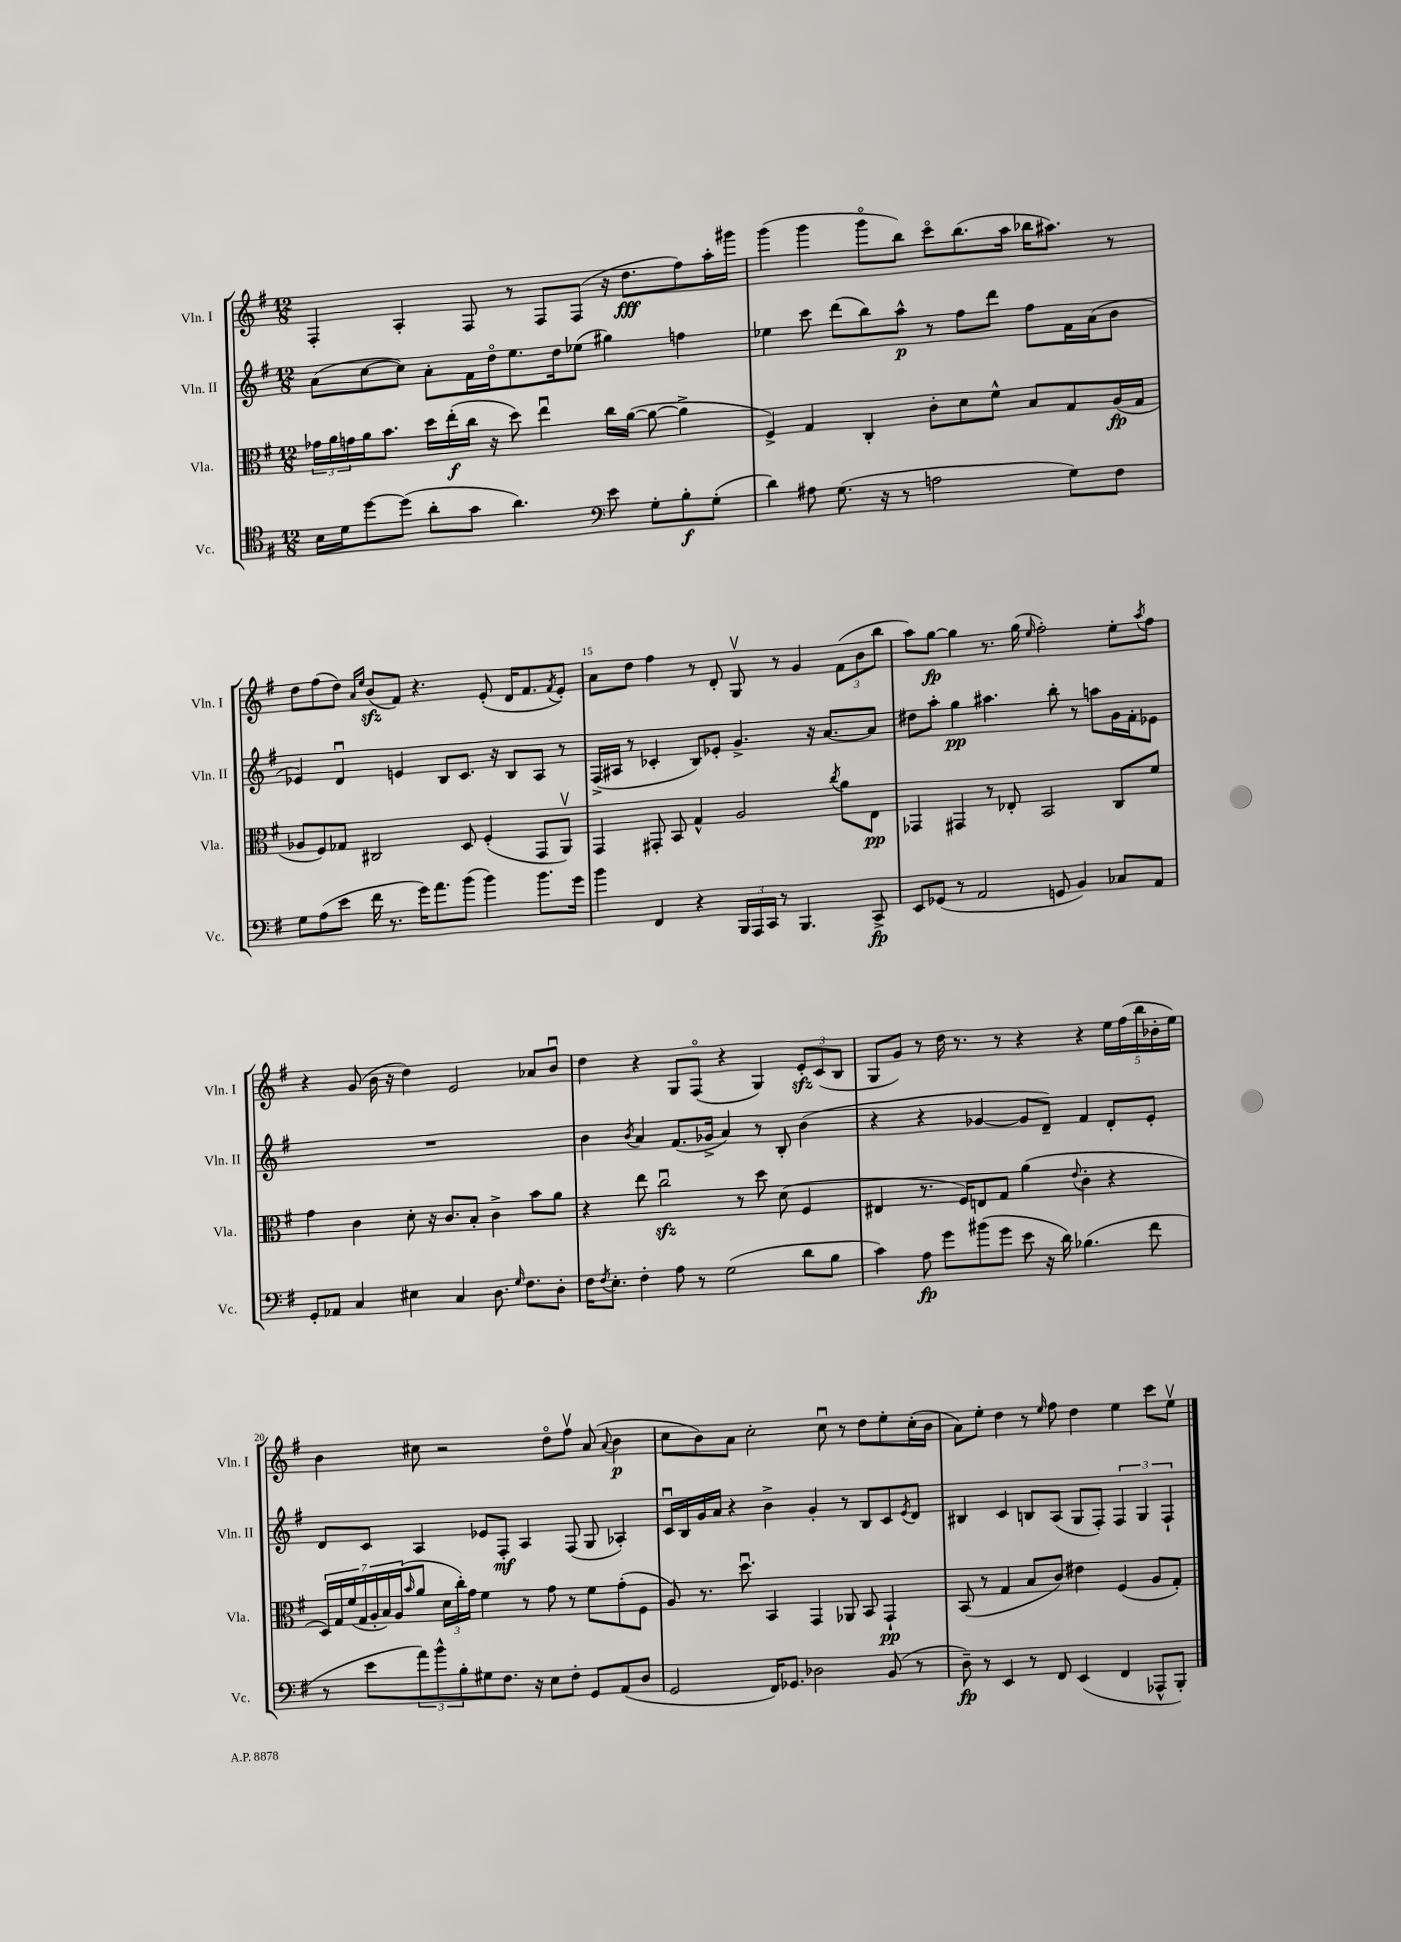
<<
\new StaffGroup <<
\new Staff = "s0" \with { instrumentName = "Vln. I" shortInstrumentName = "Vln. I" } {
    \clef treble \key g \major \numericTimeSignature \time 12/8
    fis4-. a4-. fis8 r8 fis8 fis8( r16 d''8.\fff fis''8) a''16-. gis'''16 |
    g'''4( g'''4 g'''8\flageolet b''8) c'''8\flageolet b''8.( a''16 bes''16 ais''8.) r8 |
    d''8 fis''8( d''8) \grace { a'16 e''16 } b'8\sfz( fis'8) r4. e'8-.( d'16 fis'8. \acciaccatura { fis'8 } e'8-.) |
    a'8 d''8 fis''4 r8 d'8-. g8\upbow r8 g'4 \tuplet 3/2 { fis'8( b'8 b''8 } |
    a''8) g''8~\fp g''4 r8. g''16( \grace { e''16 } fis''2-.) e''8-. \acciaccatura { a''8 } fis''8 |
    r4 g'8( b'16 r16 d''4) e'2 aes'8 b'8\downbow |
    d''4 r4 g8 fis8\flageolet( r4 g4) \tuplet 3/2 { e'8-.\sfz c'8( b8 } |
    g8 g'8) r8 d''16 r8. r8 r4 r4 \tuplet 5/4 { e''16 fis''16( b''16 bes'16-. e''16) } |
    b'4 cis''8 r2 d''8\flageolet fis''8\upbow a'8( \appoggiatura { a'8 } b'4\p |
    c''8 b'8) a'8 c''2-. c''8\downbow r8 d''8 e''8-. c''16-.( b'16 |
    a'8) e''8-. d''4 r8 \grace { e''16 } fis''8 d''4 e''4 c'''8 e''8\upbow \bar "|." |
}
\new Staff = "s1" \with { instrumentName = "Vln. II" shortInstrumentName = "Vln. II" } {
    \clef treble \key g \major \numericTimeSignature \time 12/8
    a'8( c''8~ c''8) a'8-. fis'16 d''16\flageolet e''8. d''16 ees''8( gis''4) f''4 |
    ees''4 c'''8 d'''8( b''8) a''8-^\p r8 fis''8 d'''8 fis''8 fis'16 a'16( b'8 |
    ees'4) d'4\downbow e'4 b8 c'8. r16 b8 a8 r8 |
    fis16->( ais16 r8 ces'4-. b8) ees'8-. g'4.-> r16 a'8.~ a'8 |
    dis''8 a''8-. g''4\pp ais''4. b''8-. r8 a''8 g'16 fis'16-. ees'8 |
    R1. |
    b'4 \acciaccatura { b'8 } a'4 fis'8.( ges'16-> a'4) r8 b8-. b'4( |
    r4 r4 ges'4~ ges'8 d'8--) fis'4 d'8-. e'8-. |
    d'8 c'8 a4 ees'8 fis8-.\mf a4 fis8( g8 aes4-.) |
    c'16\downbow b16 g'16 a'16 r4 b'4-> g'4-. r8 b8 c'8 \acciaccatura { e'8 } d'8 |
    bis4 c'4 b8 a8( g8 fis8-.) \tuplet 3/2 { fis4 g4 fis4-! } \bar "|." |
}
\new Staff = "s2" \with { instrumentName = "Vla." shortInstrumentName = "Vla." } {
    \clef alto \key g \major \numericTimeSignature \time 12/8
    \tuplet 3/2 { ges'16 a'16 g'16 } a'16 b'8. d''16 e''16-.\f( c''16 r16 d''8) e''4\downbow c''16 a'16~( a'8~ a'4-> |
    fis4->) g4 c4-. c'8-. d'8 fis'8-^ b8 g8 a16\fp( g16 |
    aes8 fis8) ges8 cis2 d8 fis4-.( g,8 a,8\upbow) |
    g,4 gis,8-. b,8 g4-^ a2 \acciaccatura { c''8 } a'8 e8\pp |
    ges,4 gis,4 r8 ees8-. b,2 c8 fis'8 |
    g'4 c'4 d'8-. r16 c'8. b8-. c'4-> b'8 a'8 |
    r4 e''8 c''2\downbow\sfz r8 d''8 d'8( fis4 |
    eis4 r8. fis16) e8 g8 a'4( \appoggiatura { e'8 } c'4-. r4 |
    \tuplet 7/4 { d16) g16 fis'16( g16 a16-. b16) a16( } \grace { b'16 } a'8 \tuplet 3/2 { d'16 c''16-.) g'16 } fis'4 r8 g'8 r8 fis'8 g'8-.( fis8 |
    a8) r8. d''8.\downbow b,4 g,4 aes,8 b,8 g,4-!\pp |
    b,8( r8 g4 b8 c'8) eis'4 fis4( a8 g8-.) \bar "|." |
}
\new Staff = "s3" \with { instrumentName = "Vc." shortInstrumentName = "Vc." } {
    \clef tenor \key g \major \numericTimeSignature \time 12/8
    b16 d'16 d''8~ d''8( a'8-. g'8 a'4.) \clef bass e'8 g8-. b8-.\f g8-.( |
    d'4) ais8 g8.( r16 r8 a2 g8) fis8 |
    g8 a8( e'8 fis'16 r8. g'16) a'8. b'8( b'4) b'8. g'16 |
    b'4 fis,4 r4 \tuplet 3/2 { b,,16 a,,16 c,16 } r8 b,,4. c,8->\fp |
    e,8 ges,8( r8 a,2 g,8 b,4) ces8 a,8 |
    g,8-. aes,8 c4 eis4 c4 d8. \grace { g16 } fis8. d8-. |
    fis16 \acciaccatura { fis8 } e8.-. fis4-. a8 r8 g2( d'8 b8 |
    c'4) a8\fp g'8 bis'8( g'8 e'8 r16 d'16) bes4.( fis'8 |
    r8 e'8 \tuplet 3/2 { a'8) b'8-^ b8-. } gis8 fis8. r16 e8 fis8-. g,8 a,8( d8 |
    g,2 fis,16) ges,8. des2 b,8( r8 |
    d8--\fp) r8 e,4 r8 fis,8 e,4( fis,4 aes,,8-^ b,,8-.) \bar "|." |
}
>>
>>
\layout { \context { \Score currentBarNumber = #12 \override BarNumber.break-visibility = ##(#f #t #t) barNumberVisibility = #(every-nth-bar-number-visible 5) } }
